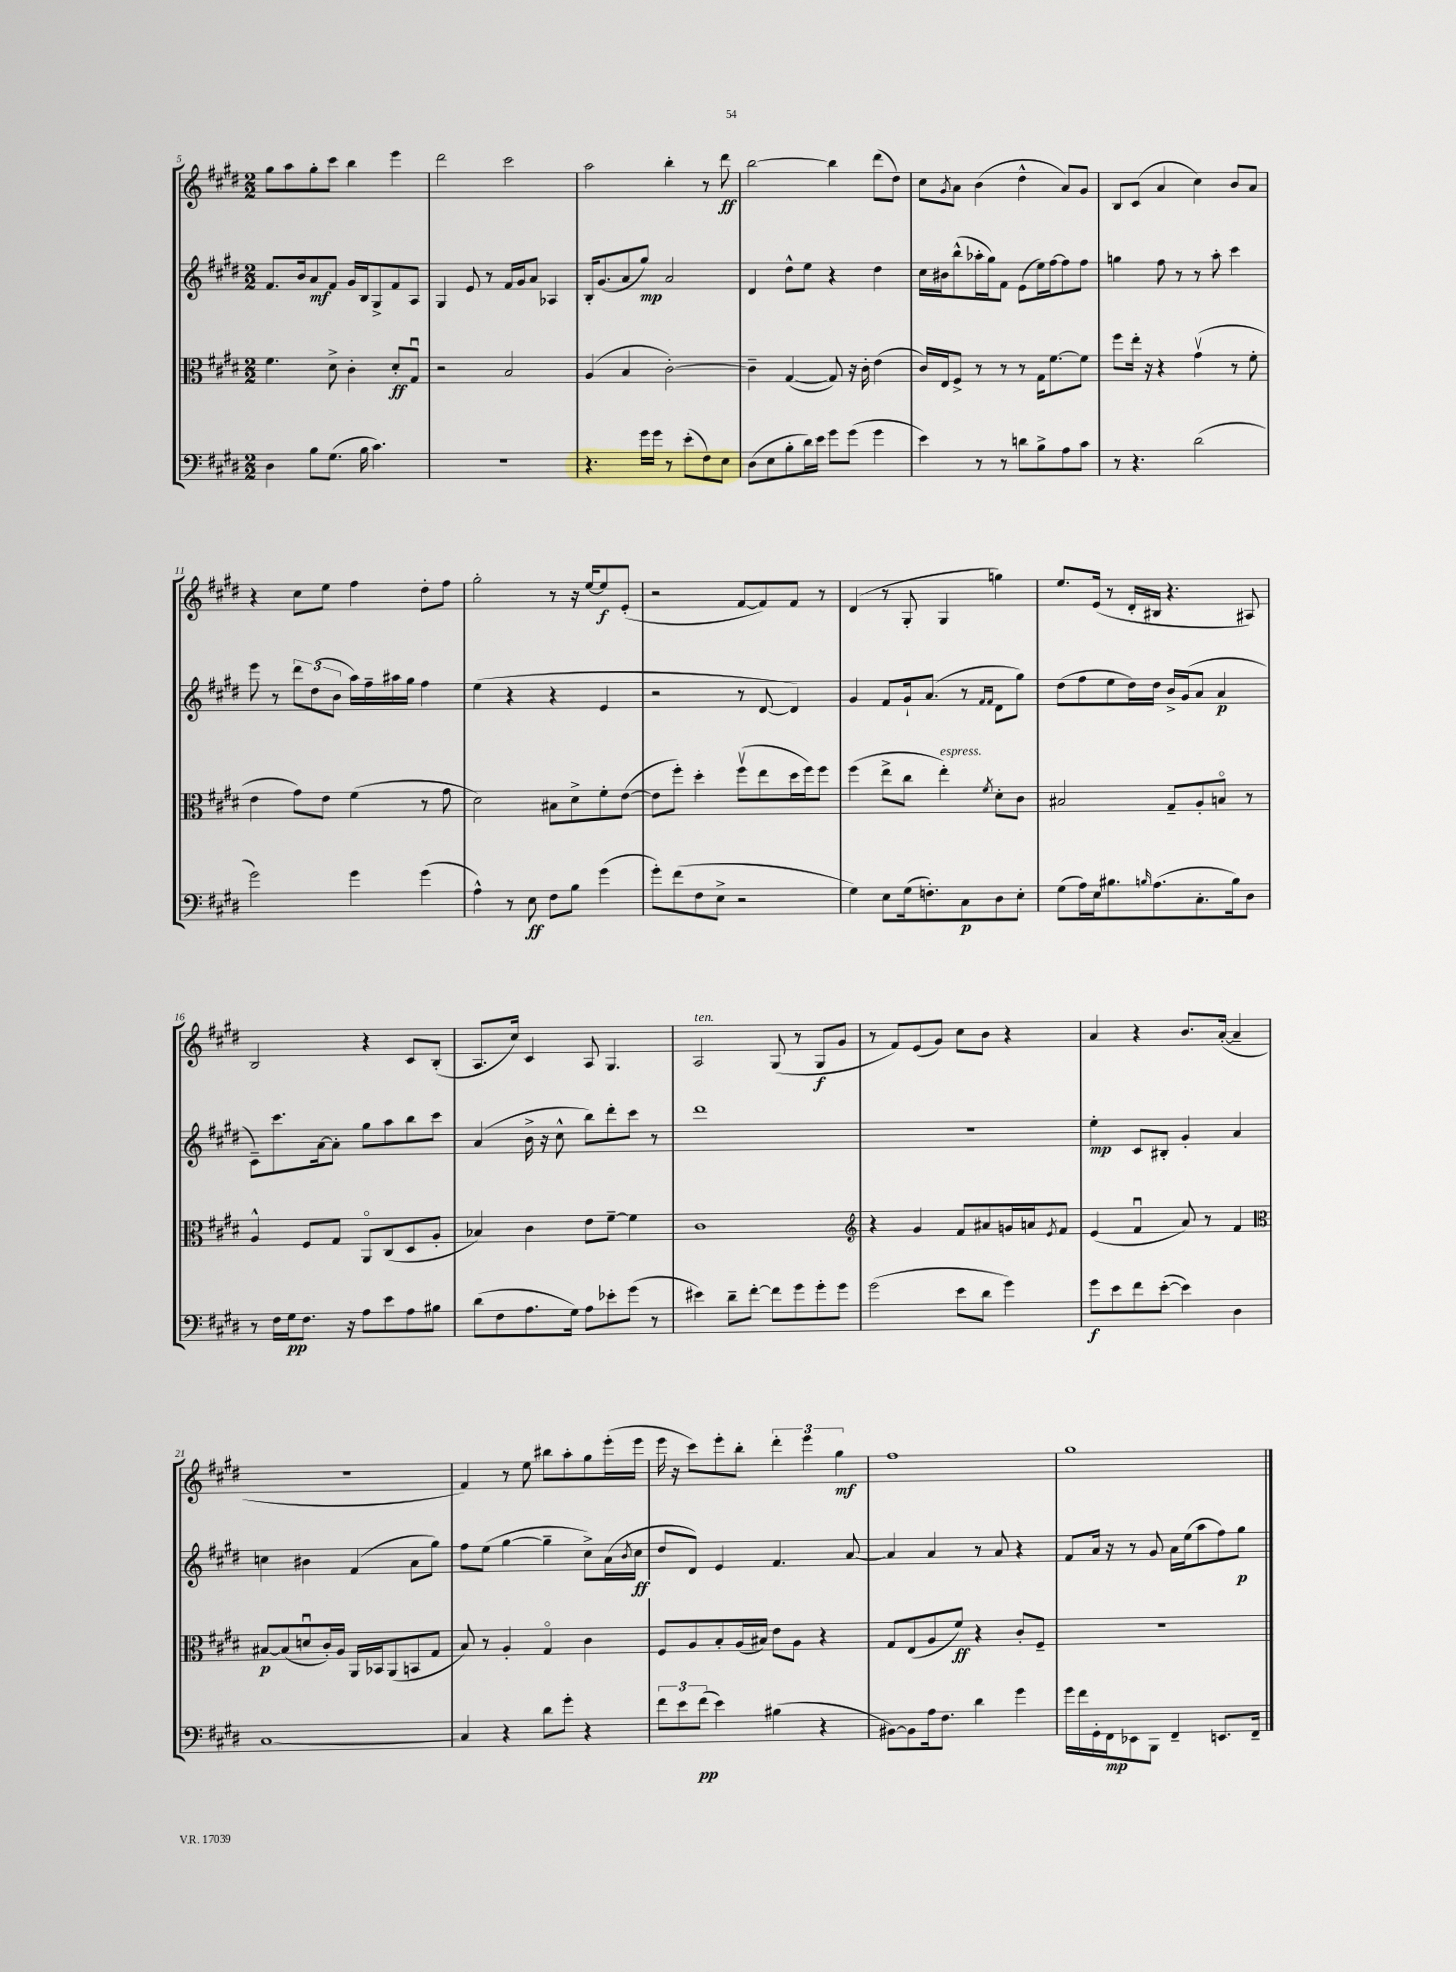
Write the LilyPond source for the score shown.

<<
\new StaffGroup <<
\new Staff = "s0" {
    \clef treble \key e \major \numericTimeSignature \time 2/2
    gis''8 a''8 gis''8-. cis'''8 b''4 e'''4 |
    dis'''2 cis'''2 |
    a''2 b''4-. r8 dis'''8\ff |
    b''2~ b''4 dis'''8( dis''8) |
    cis''8 \acciaccatura { gis'8 } a'8 b'4( dis''4-^ a'8) gis'8 |
    b8 cis'8( a'4 cis''4) b'8 a'8 |
    r4 cis''8 e''8 fis''4 dis''8-. fis''8 |
    gis''2-. r8 r16 e''16~ e''8\f e'8-.( |
    r2 fis'8~ fis'8) fis'8 r8 |
    dis'4( r8 gis8-. gis4 g''4) |
    e''8. e'16( r8 dis'16-. bis16 r4. ais8) |
    b2 r4 cis'8 b8-.( |
    a8. cis''16) cis'4 a8 gis4. |
    a2^\markup { \italic "ten." } gis8( r8 gis8\f gis'8 |
    r8 fis'8) e'8( gis'8) cis''8 b'8 r4 |
    a'4 r4 b'8. a'16~-.( a'4-- |
    R1 |
    fis'4) r8 e''8 bis''8 a''8-. gis''8 e'''16-.( e'''16 |
    e'''16 r16 cis'''8) e'''8-. b''8-. \tuplet 3/2 { dis'''4-. e'''4 gis''4\mf } |
    fis''1 |
    gis''1 \bar "|." |
}
\new Staff = "s1" {
    \clef treble \key e \major \numericTimeSignature \time 2/2
    fis'8. b'16 a'8\mf fis'8 gis'16 b16 gis8-> fis'8 a8 |
    gis4 e'8 r8 fis'16 gis'16 a'8 aes4 |
    b16-. gis'8.( a'8 gis''8\mp) a'2 |
    dis'4 dis''8-^ e''8 r4 dis''4 |
    cis''16 bis'16 b''8-^( aes''16-. gis''16) fis'8 e'8( e''16) fis''16~ fis''8 fis''8 |
    g''4 fis''8 r8 r8 a''8-. cis'''4 |
    e'''8 r8 \tuplet 3/2 { dis'''8 dis''8( b'8 } a''16) fis''16-- ais''16 gis''16 fis''4 |
    e''4( r4 r4 e'4 |
    r2 r8 dis'8~ dis'4) |
    gis'4 fis'8 gis'16-! a'8.( r8 \grace { fis'16 fis'16 } dis'8 gis''8) |
    dis''8( fis''8 e''8 dis''16) dis''16 b'16-> gis'16( a'8 a'4\p |
    cis'8--) cis'''8. a'16~ a'8-. gis''8 a''8 b''8 cis'''8 |
    a'4( b'16-> r16 cis''8-^ b''8) dis'''8-. cis'''8 r8 |
    dis'''1 |
    R1 |
    e''4-.\mp cis'8 bis8-. gis'4-. a'4 |
    c''4 bis'4 fis'4( a'8 gis''8) |
    fis''8 e''8( gis''4~ gis''4-- cis''8->) a'16( \acciaccatura { b'8 } cis''16\ff |
    dis''8 dis'8) e'4 fis'4. a'8~ |
    a'4 a'4 r8 a'8 r4 |
    fis'8 a'16 r16 r8 gis'8 a'16 e''16( a''8 fis''8) gis''8\p \bar "|." |
}
\new Staff = "s2" {
    \clef alto \key e \major \numericTimeSignature \time 2/2
    fis'4. dis'8-> cis'4-. dis'8-.\ff gis8\downbow |
    r2 b2 |
    a4( b4 cis'2~-.) |
    cis'4-- gis4~( gis8) r16 cis'16-. e'4( |
    cis'16) e16 fis8-> r8 r8 r8 gis16 fis'8.~ fis'8 |
    fis''8 e''16-. r16 r4 gis'4\upbow( r8 fis'8-. |
    e'4 gis'8) e'8 fis'4( r8 gis'8 |
    dis'2) bis8 dis'8-> fis'8-. e'8~( |
    e'8 fis''8-.) dis''4-. fis''8\upbow( e''8 dis''16 fis''16) fis''8 |
    fis''4( e''8-> cis''8 e''4-.^\markup { \italic "espress." }) \acciaccatura { fis'8 } dis'8-. cis'8 |
    bis2 gis8-- a8-. b8\flageolet r8 |
    a4-^ fis8 gis8 a,8\flageolet cis8( dis8 a8-. |
    bes4) cis'4 e'8 fis'8~-- fis'4 |
    cis'1 |
    \clef treble r4 gis'4 fis'8 ais'8 g'16 a'16 \acciaccatura { e'8 } fis'8 |
    e'4( fis'4\downbow a'8) r8 fis'4 |
    \clef alto bis8~\p bis8( d'8\downbow cis'16-.) a16 a,16 bes,16 a,8( b,8 gis8 |
    b8) r8 a4-. gis4\flageolet cis'4 |
    fis8 a8 b8-. a16( bis16) e'8 a8 r4 |
    gis8 e8( a8 fis'8\ff) r4 cis'8-. fis8-- |
    R1 \bar "|." |
}
\new Staff = "s3" {
    \clef bass \key e \major \numericTimeSignature \time 2/2
    dis4 b8 gis8.( b16 cis'4.) |
    R1 |
    r4. gis'16 gis'16 r8 e'8-.( fis8) e8 |
    dis8( e8 b8-. dis'16) e'16 gis'8 gis'8( gis'4 |
    e'4) r8 r8 d'8 b8-> a8 cis'8 |
    r8 r4. dis'2( |
    gis'2) gis'4 gis'4( |
    a4-^) r8 e8\ff fis8 b8 gis'4( |
    gis'8-.) fis'8( fis8 e8-> r2 |
    gis4) e8 gis16( f8.-.) cis8\p dis8 e8-. |
    gis8( a16) e16 bis8. \grace { b16 } a8.( cis8.-. b16) dis8 |
    r8 fis16 gis16\pp fis8. r16 a8 e'8 a8 bis8 |
    dis'8( fis8 a8. gis16) a8 ees'8-. gis'8( r8 |
    eis'4) dis'8-- fis'8~-. fis'8 gis'8 gis'8-. gis'8 |
    gis'2( e'8 dis'8 gis'4) |
    gis'8\f e'8 fis'8 e'8~-.( e'4) dis4 |
    cis1~ |
    cis4 r4 dis'8 gis'8-. r4 |
    \tuplet 3/2 { fis'8 e'8 fis'8\pp( } e'4) bis4( r4 |
    bis,8~) bis,8 a16 fis8. dis'4 gis'4 |
    gis'16 fis'16 gis,16-. fis,16\mp ees,8 b,,8 fis,4-- e,8. fis,16-- \bar "|." |
}
>>
>>
\layout { \context { \Score currentBarNumber = #5 } }
